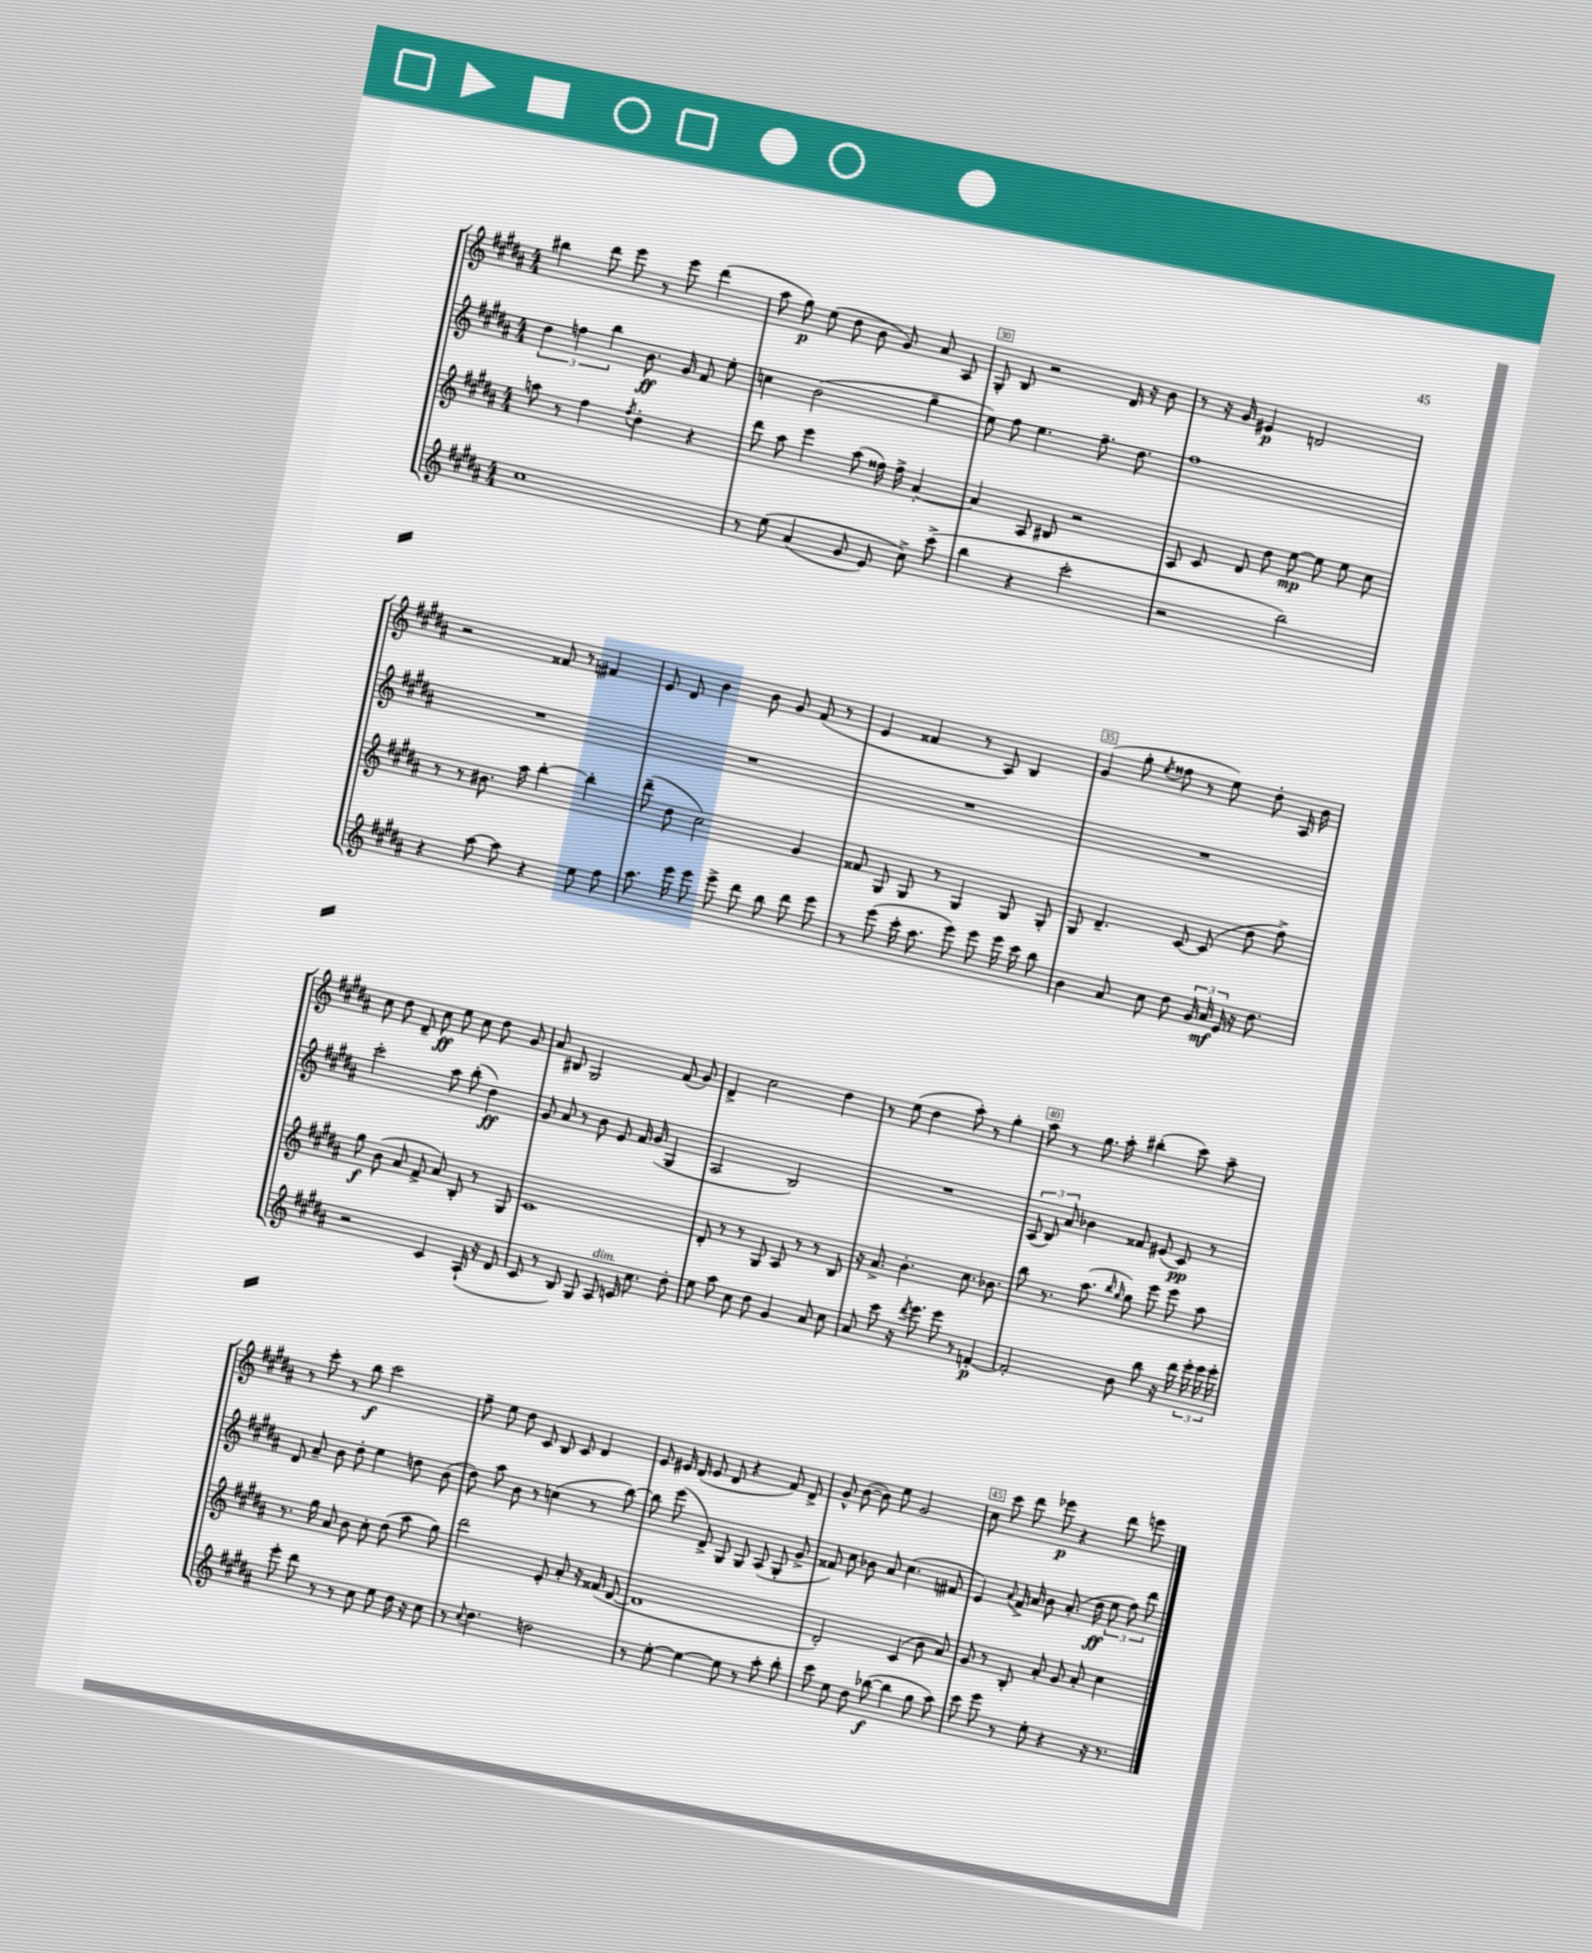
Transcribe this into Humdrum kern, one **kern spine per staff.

**kern	**kern	**kern	**kern
*staff4	*staff3	*staff2	*staff1
*clefG2	*clefG2	*clefG2	*clefG2
*k[f#c#g#d#a#]	*k[f#c#g#d#a#]	*k[f#c#g#d#a#]	*k[f#c#g#d#a#]
*M4/4	*M4/4	*M4/4	*M4/4
1cc#	8aa\	6dd#\	4bb#\
.	8r	.	.
.	.	6ff\	.
.	4ff#\	.	8ddd#\
.	.	6bb\	.
.	.	.	8eee\
.	8qff#/	.	.
.	4dd#'\	8.b\	8r
.	.	.	8eee\
.	.	16g#/	.
.	4r	8f#/	(4ddd#\
.	.	8ee'\	.
=	=	=	=
8r	8ddd#\	4cc\	8aa#\
&(8ee\	8aa#\	.	8gg#\)
(4a#/	4eee\	(2b\	(8ee\
.	.	.	8dd#\
8g#/	(8aa#\	.	8b\
8e/)	16ff##\)	.	8g#/)
.	16ff##^\	.	.
8cc#^\&)	[4a#'/	4gg#~\	8a#/
(8ccc#^\	.	.	8A#/
=	=	=	=
4bb\	4a#/]	8ee\)	8G#'/
.	.	8ff#\	8B/
4r	8A#/	4.ee\	2r
.	8B#/	.	.
2ccc#'\	2r	.	.
.	.	8.ff#~\	.
.	.	.	16d#/
.	.	8.dd#\	16r
.	.	.	8b\
=	=	=	=
2r	8A#/	1ff#	8r
.	8c#/	.	16r
.	.	.	16g#/
.	8d#/	.	4e#/
.	8dd#\	.	.
2bb\)	[8ee\	.	2d/
.	8ee\]	.	.
.	8ee\	.	.
.	8cc#\	.	.
=	=	=	=
4r	8r	1r	2r
.	8r	.	.
[8aa#\	8.b#\	.	.
8aa#\]	.	.	.
.	16aa#\	.	.
4r	[4bb'\	.	8f##/
.	.	.	8r
8ee\	4bb'\]	.	4f#/
8ff#\	.	.	.
=	=	=	=
8.aa#\	(8ddd#~\	1r	8e/
.	8dd#\	.	8d#/
16eee\	.	.	.
8eee\	2cc#\)	.	4b\
8eee^\	.	.	.
8ddd#\	.	.	8b\
8bb\	.	.	8g#/
8ddd#\	4g#/	.	(8f#/
8eee\	.	.	8r
=	=	=	=
8r	8f##/	1r	4e/
(8eee\	8G#/	.	.
16ccc#'\	8G#/	.	4f##/
8.aa#\	.	.	.
.	8r	.	.
8eee\)	4G#/	.	8r
8eee\	.	.	8A#/)
16eee\	8G#/	.	4B/
16ccc#\	.	.	.
8bb\	8G#'/	.	.
=	=	=	=
4b\	8G#/	1r	(4g#/
.	4.d#~/	.	.
8a#/	.	.	8gg#'\
.	.	.	8qee/
8cc#\	.	.	8ff##\
8dd#\	[8c#/	.	8r
24g#/	(8c#/]	.	8ee\)
24a#/	.	.	.
24e/	.	.	.
16r	8dd#\	.	8dd#'\
8.dd#\	.	.	.
.	8ff#^\)	.	16A#/
.	.	.	16b\
=	=	=	=
2r	8gg#\	2ccc#'\	8cc#\
.	(8b\	.	8dd#\
.	8a#/	.	8d#~/
.	8f#^/	.	8cc#\
4c#/	8a#/)	8aa#\	8ee\
.	8B'/	(8bb'\	8cc#\
(16A#`/	8r	4dd#\)	8dd#\
16r	.	.	.
8d#/	8G#/	.	8g#/
=	=	=	=
8c#/	1c#	8g#/	8a#/
8r	.	8a#/	8B#/
8B/)	.	8r	2G#/
8G#/	.	8b\	.
8A#/	.	8e/	.
16c/	.	16f#/	.
8.cc#\	.	(16g#/	.
.	.	4G#/	(8f#/
8dd#'\	.	.	8g#/)
=	=	=	=
8ee\	8d#'/	2A#/	4d#^/
8aa#\	8r	.	.
8cc#\	8r	.	2cc#\
8dd#\	8G#/	.	.
4g#/	8A#/	2B/)	.
.	8r	.	.
8a#/	8r	.	4dd#\
8cc#\	8B/	.	.
=	=	=	=
8a#/	16r	1r	8r
.	8.a#^/	.	.
8ccc#\	.	.	(8ee\
16r	4.b'\	.	4dd#\
8qddd#/	.	.	.
8.eee\	.	.	.
8eee\	.	.	8aa#'\)
8r	8.cc#\	.	8r
[4f'/	.	.	4gg#'\
.	8.b-\	.	.
=	=	=	=
2f'/]	8bb\	(12A#/	8aa#\
.	.	12B/)	.
.	8.r	.	8r
.	.	12a#/	.
.	.	4b-\	8.gg#\
.	(8.aa#\	.	.
.	.	.	16aa#'\
.	16qqbb/	.	.
.	16qqgg#/	.	.
8b\	8gg#\)	8f##/	(4bb#'\
8bb\	8eee\	(8e#/	.
16r	8eee\	8c#/)	8ccc#\)
16ddd#\	.	.	.
24eee'\	8aa#\	8r	8aa#~\
24eee\	.	.	.
24eee'\	.	.	.
=	=	=	=
8eee'\	8.r	8d#/	8r
8ddd#\	.	8a#~/	8ccc#'\
.	16gg#\	.	.
8r	8a#/	8b\	8r
8r	8b\	8dd#'\	8bb\
8cc#\	8cc#'\	4ee\	2ccc#\
8ee\	(8dd#\	.	.
16dd#\	8aa#\	8dd\	.
16r	.	.	.
8cc#\	8gg#\)	(8b\	.
=	=	=	=
8r	2ddd#\	8dd#\)	8ff#~\
8qqcc#/	.	.	.
4.dd#\	.	8aa#\	8ee\
.	.	8b\	8dd#\
.	.	8r	8c#/
2dd\	8e'/	(4cc\	8B/
.	8a#'/	.	8c#/
.	16r	8r	4d#/
.	(16f##/	.	.
.	[8d#/	[8bb\)	.
=	=	=	=
8r	1d#]	8bb\]	8e/
[8ee'\	.	(8eee\	16e#/
.	.	.	(16d#/
4ee\_	.	8d#^/)	8e#/
.	.	8G#/	8d#/
8ee\]	.	8G#/	4r
8r	.	(8A#/	.
8aa#'\	.	8G#'/	8f#/)
8bb'\	.	8g#^/	8d#^/
=	=	=	=
8ccc#\	2d#'/)	8f##/)	8g#^^/
8ee\	.	8cc#\	([8b\
8dd#\	.	8b-\	8b\])
([8bb-\	.	8a#/	8ee\
4bb-\]	(4c#/	(4.cc#\	2g#/
8gg#\	8b\	.	.
8aa#\)	8a#/)	8f#/	.
=	=	=	=
8ccc#\	8g#/	4e/)	8cc#\
8eee\	8r	.	8ccc#\
.	.	8qqa#/	.
8r	8B'/	16f#^/	8ddd#\
.	.	16a#/	.
8ee'\	8a#'/	8b\	8eee-\
4r	8g#/	(8.a#'/	4r
.	8a#'/	.	.
.	.	16dd#\	.
16r	4cc#\	12ee\	8ddd#\
8.r	.	.	.
.	.	12ff#\)	.
.	.	.	8eee\
.	.	12ddd#\	.
==	==	==	==
*-	*-	*-	*-
